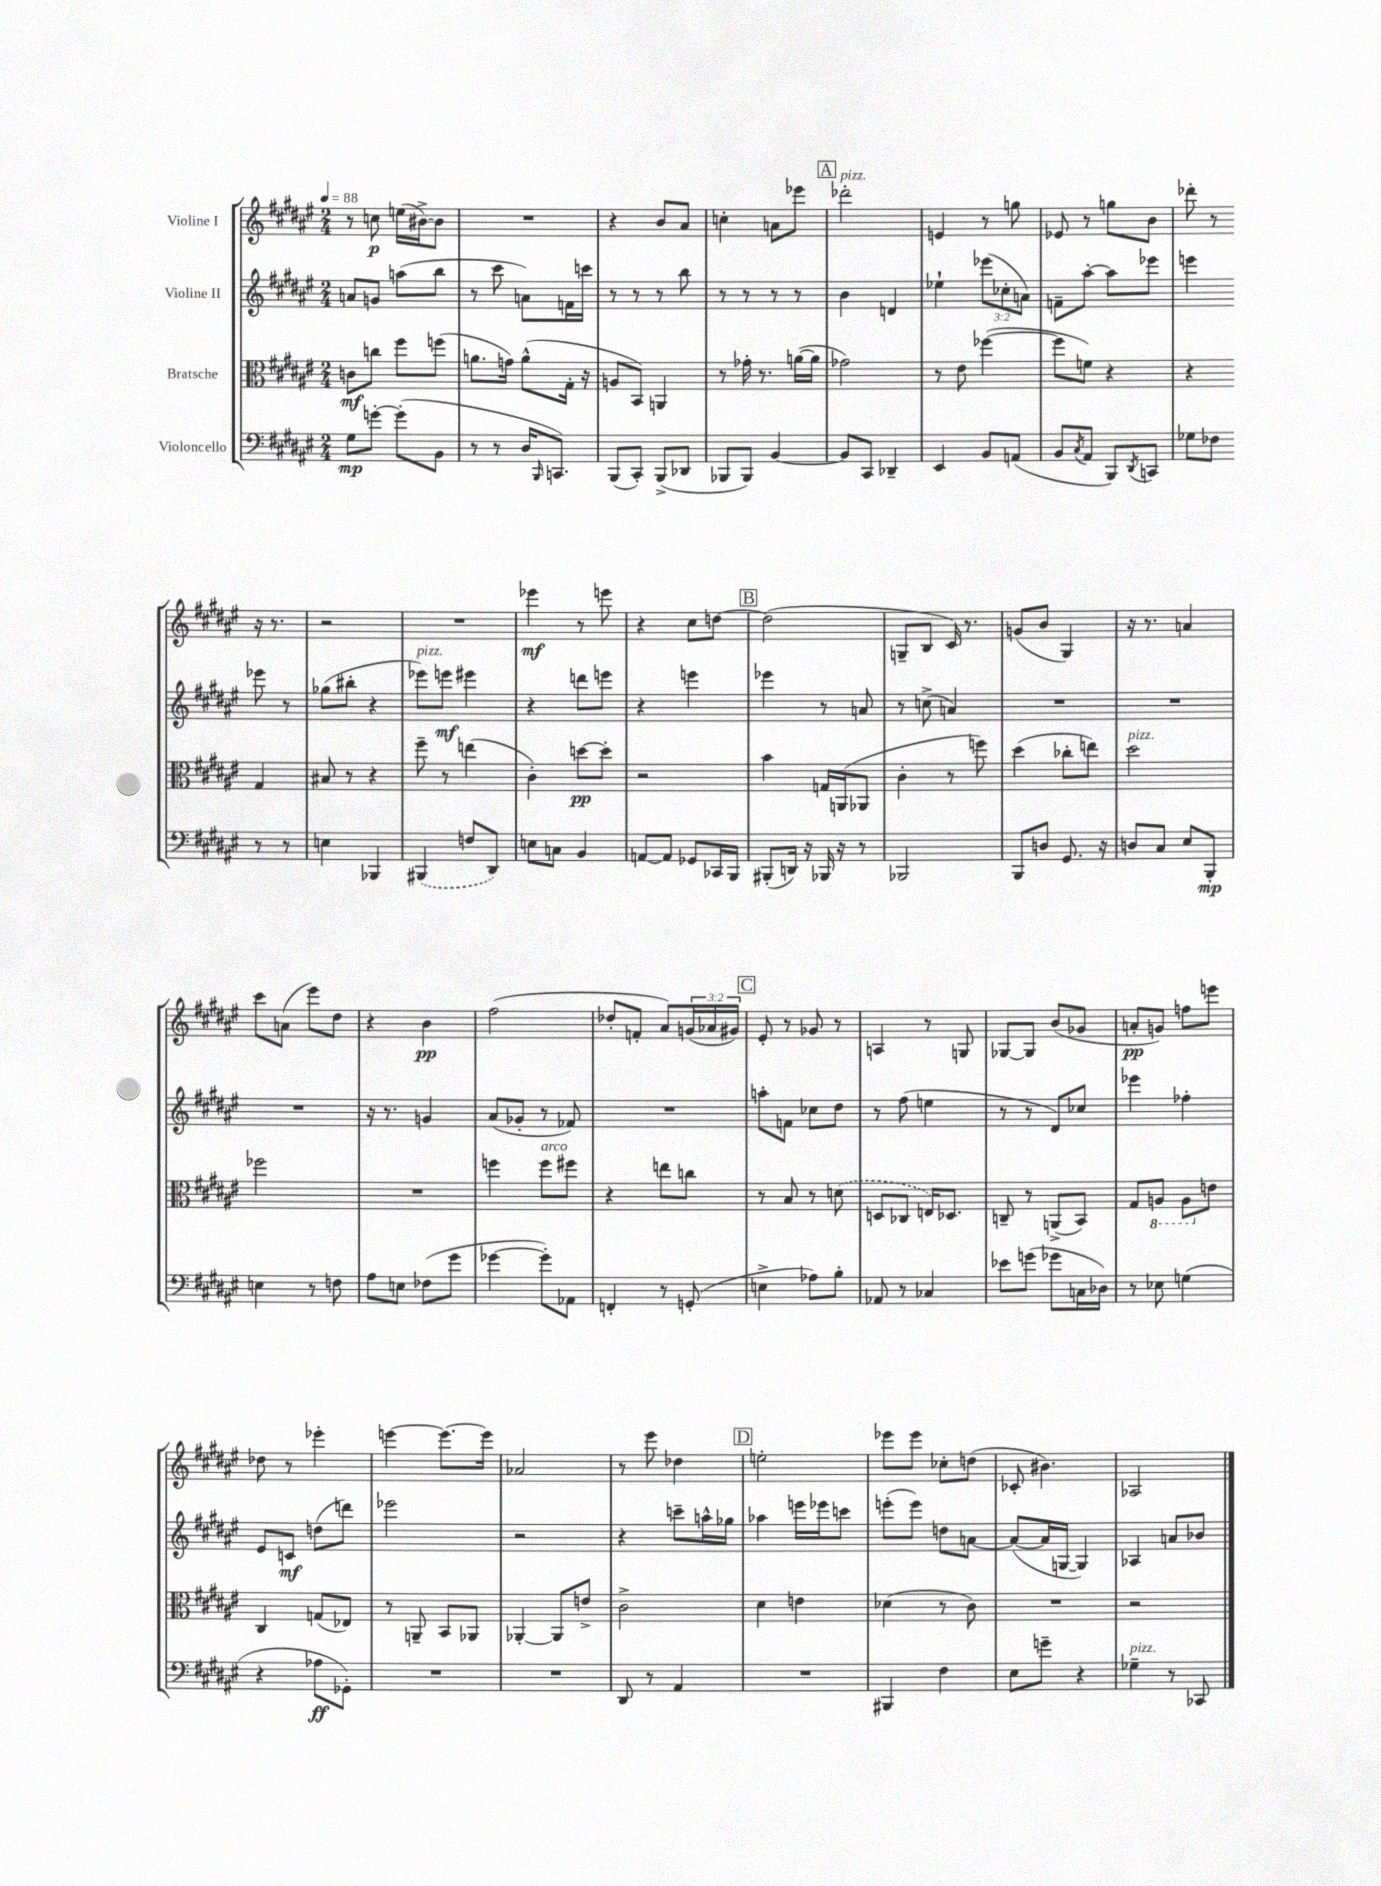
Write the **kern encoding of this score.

**kern	**kern	**kern	**kern
*staff4	*staff3	*staff2	*staff1
*clefF4	*clefC3	*clefG2	*clefG2
*k[f#c#g#d#a#e#]	*k[f#c#g#d#a#e#]	*k[f#c#g#d#a#e#]	*k[f#c#g#d#a#e#]
*M2/4	*M2/4	*M2/4	*M2/4
*MM88	*MM88	*MM88	*MM88
8G#\L	8c\L	8a/L	8r
[8g'\J	8cc\J	8g/J	8cc\
(8g'\]L	8ff#\L	(8aa\L	(16ee\LL
.	.	.	[16b#^\J)
8BB\J	(8ff\J	8bb\J	8b#\]J
=	=	=	=
8r	8.a\L	8r	2r
8r	.	8ccc#\	.
.	16g\Jk)	.	.
16D#/LK	(8a^^\L	8a\L)	.
16qqBBB/	.	.	.
8.CC/J)	.	.	.
.	16G#'\Jk	16f\L	.
.	16r	16ccc\JJ	.
=	=	=	=
(8BBB/L	8A/L	8r	4r
8CC#'/J)	8BB/J)	8r	.
(8BBB^/L	4AA/	8r	8b/L
8DD-/J	.	8bb\	8a#/J
=	=	=	=
8BBB-/L	8r	8r	4cc'\
8BBB-/J)	16g-'\	8r	.
.	8.r	.	.
[4BB/	.	8r	8a\L
.	([16a\LL	8r	8eee-\J
.	16a\]JJ	.	.
=	=	=	=
8BB/]L	2g-\)	4b\	2ddd-'\
8CC#/J	.	.	.
4DD-~/	.	4d/	.
=	=	=	=
4EE#/	8r	4ee-`\	4e/
.	8e#\	.	.
8BB/L	([4ff-\	(12eee-\L	8r
.	.	12cc-'\	.
(8AA/J	.	.	8gg\
.	.	12a\J)	.
=	=	=	=
8BB/L	8ff-\]L	8f~\L	8e-/
8qC#/	.	.	.
8AA#/J	8f\J)	[8aa#'\J	8r
8BBB/L)	4r	8aa#\]L	8gg\L
8qDD#/	.	.	.
8CC/J	.	8eee-\J	8b\J
=	=	=	=
8G-\L	4r	4eee\	8ddd-'\
8F-\J	.	.	8r
8r	4G#/	8eee-\	16r
.	.	.	8.r
8r	.	8r	.
=	=	=	=
4E\	8B#/	(8gg-\L	2r
.	8r	8bb#'\J	.
4BBB-/	4r	4r	.
=	=	=	=
(4BBB#/	8ff#~\	8eee-\L)	2r
.	8r	8eee\J	.
8F/L	(4ee\	4eee#\	.
8DD#/J)	.	.	.
=	=	=	=
8E\L	4c#'\)	4r	4eee-\
8C\J	.	.	.
4BB/	[8dd\L	8ddd\L	8r
.	8dd'\]J	8eee\J	8eee\
=	=	=	=
[8AA/L	2r	4r	4r
8AA/]J	.	.	.
8GG-/L	.	4eee\	8cc#\L
16CC-/L	.	.	[8dd\J
16BBB/JJ	.	.	.
=	=	=	=
(8BBB#'/L	4b\	4eee-\	(2dd\]
16DD/Jk)	.	.	.
16r	.	.	.
16BBB-/	16G/LL	8r	.
16r	(16AA/J	.	.
8r	8AA-/J	8a/	.
=	=	=	=
2BBB-/	4c#'\	8r	8G~/L
.	.	(8cc^\	8B/J
.	8r	4a/)	16c#/)
.	.	.	8.r
.	8ff\)	.	.
=	=	=	=
8BBB/L	(4dd#\	2r	(8g/L
8D/J	.	.	8b/J
8.GG#/	8cc-'\L	.	4G#/)
.	8ee\J)	.	.
16r	.	.	.
=	=	=	=
8D/L	2dd#\	2r	16r
.	.	.	8.r
8C#/J	.	.	.
8E#/L	.	.	4a/
8BBB'/J	.	.	.
=	=	=	=
4E\	2ff-\	2r	8ccc#\L
.	.	.	(8a\J
8r	.	.	8eee#\L)
8F\	.	.	8dd#\J
=	=	=	=
8A#\L	2r	16r	4r
.	.	8.r	.
8E\J	.	.	.
(8F-\L	.	4g/	4b\
8g#\J	.	.	.
=	=	=	=
[4g-\	4ff\	(8a#/L	(2ff#\
.	.	8g-'/J	.
8g-'\]L)	8ff\L	8r	.
8AA-\J	8ff#\J	8f-/)	.
=	=	=	=
4FF'/	4r	2r	8dd-'/L
.	.	.	8f'/J
8r	8ee\L	.	8a#/L)
(8GG'/	8cc\J	.	(24g/L
.	.	.	24a-/
.	.	.	24g#/JJ)
=	=	=	=
4E^\	8r	8aa'\L	8e#'/
.	8B/	8f\J	8r
8A-\L)	8r	8cc-\L	8g-/
8B'\J	(8d\	8dd#\J	8r
=	=	=	=
8AA-/	8D/L	8r	4A/
8r	8C-/J	(8ff#\	.
4C-/	16E/LK)	4ee\	8r
.	8.D-/J	.	.
.	.	.	8G/
=	=	=	=
8e-\L	8C~/	8r	[8G-/L
(8g\J	8r	8r	8G-/]J
8g-\L	(8AA^/L	8d#/L)	(8b/L
16C\L	8BB/J)	8cc-/J	8g-/J
16D-\JJ)	.	.	.
=	=	=	=
8r	8G#/L	4eee-\	8a'/L
8E-\	8AA/J	.	8g/J)
(4G\	8AA\L	4ff-'\	8ff\L
.	8e\J	.	8eee\J
=	=	=	=
4r	4C#/	8e#/L	8dd-\
.	.	8c/J	8r
8A-\L	(8G/L	(8dd\L	4eee-'\
8GG-'\J)	8E-/J)	8ddd\J)	.
=	=	=	=
2r	8r	2eee-\	[4eee\
.	8AA~/	.	.
.	8BB/L	.	8.eee\_L
.	8AA-/J	.	.
.	.	.	16eee\]Jk
=	=	=	=
2r	[4AA-'/	2r	2a-/
.	8AA-/]L	.	.
.	8e^/J	.	.
=	=	=	=
8DD#/	2c#^\	4r	8r
8r	.	.	8eee#\
4AA#/	.	8ccc~\L	4dd-\
.	.	16aa^^\L	.
.	.	16gg-\JJ	.
=	=	=	=
2r	4d#\	4aa-\	2ee'\
.	4e\	16eee\LL	.
.	.	16eee-\J	.
.	.	8ccc\J	.
=	=	=	=
4BBB#/	(4d-\	(8eee'\L	8eee-\L
.	.	8eee\J)	8eee-\J
4F#\	8r	8dd\L	8cc-'\L
.	8c#\)	[8a\J	(8dd\J
=	=	=	=
8E#\L	2r	(8a/_L	8c-'/
8g~\J	.	16a/]L	4.b#\)
.	.	[16G/JJ	.
4r	.	4G/])	.
=	=	=	=
4G-~\	2r	4A-/	2A-/
8r	.	8a/L	.
8CC-/	.	8b-/J	.
==	==	==	==
*-	*-	*-	*-
